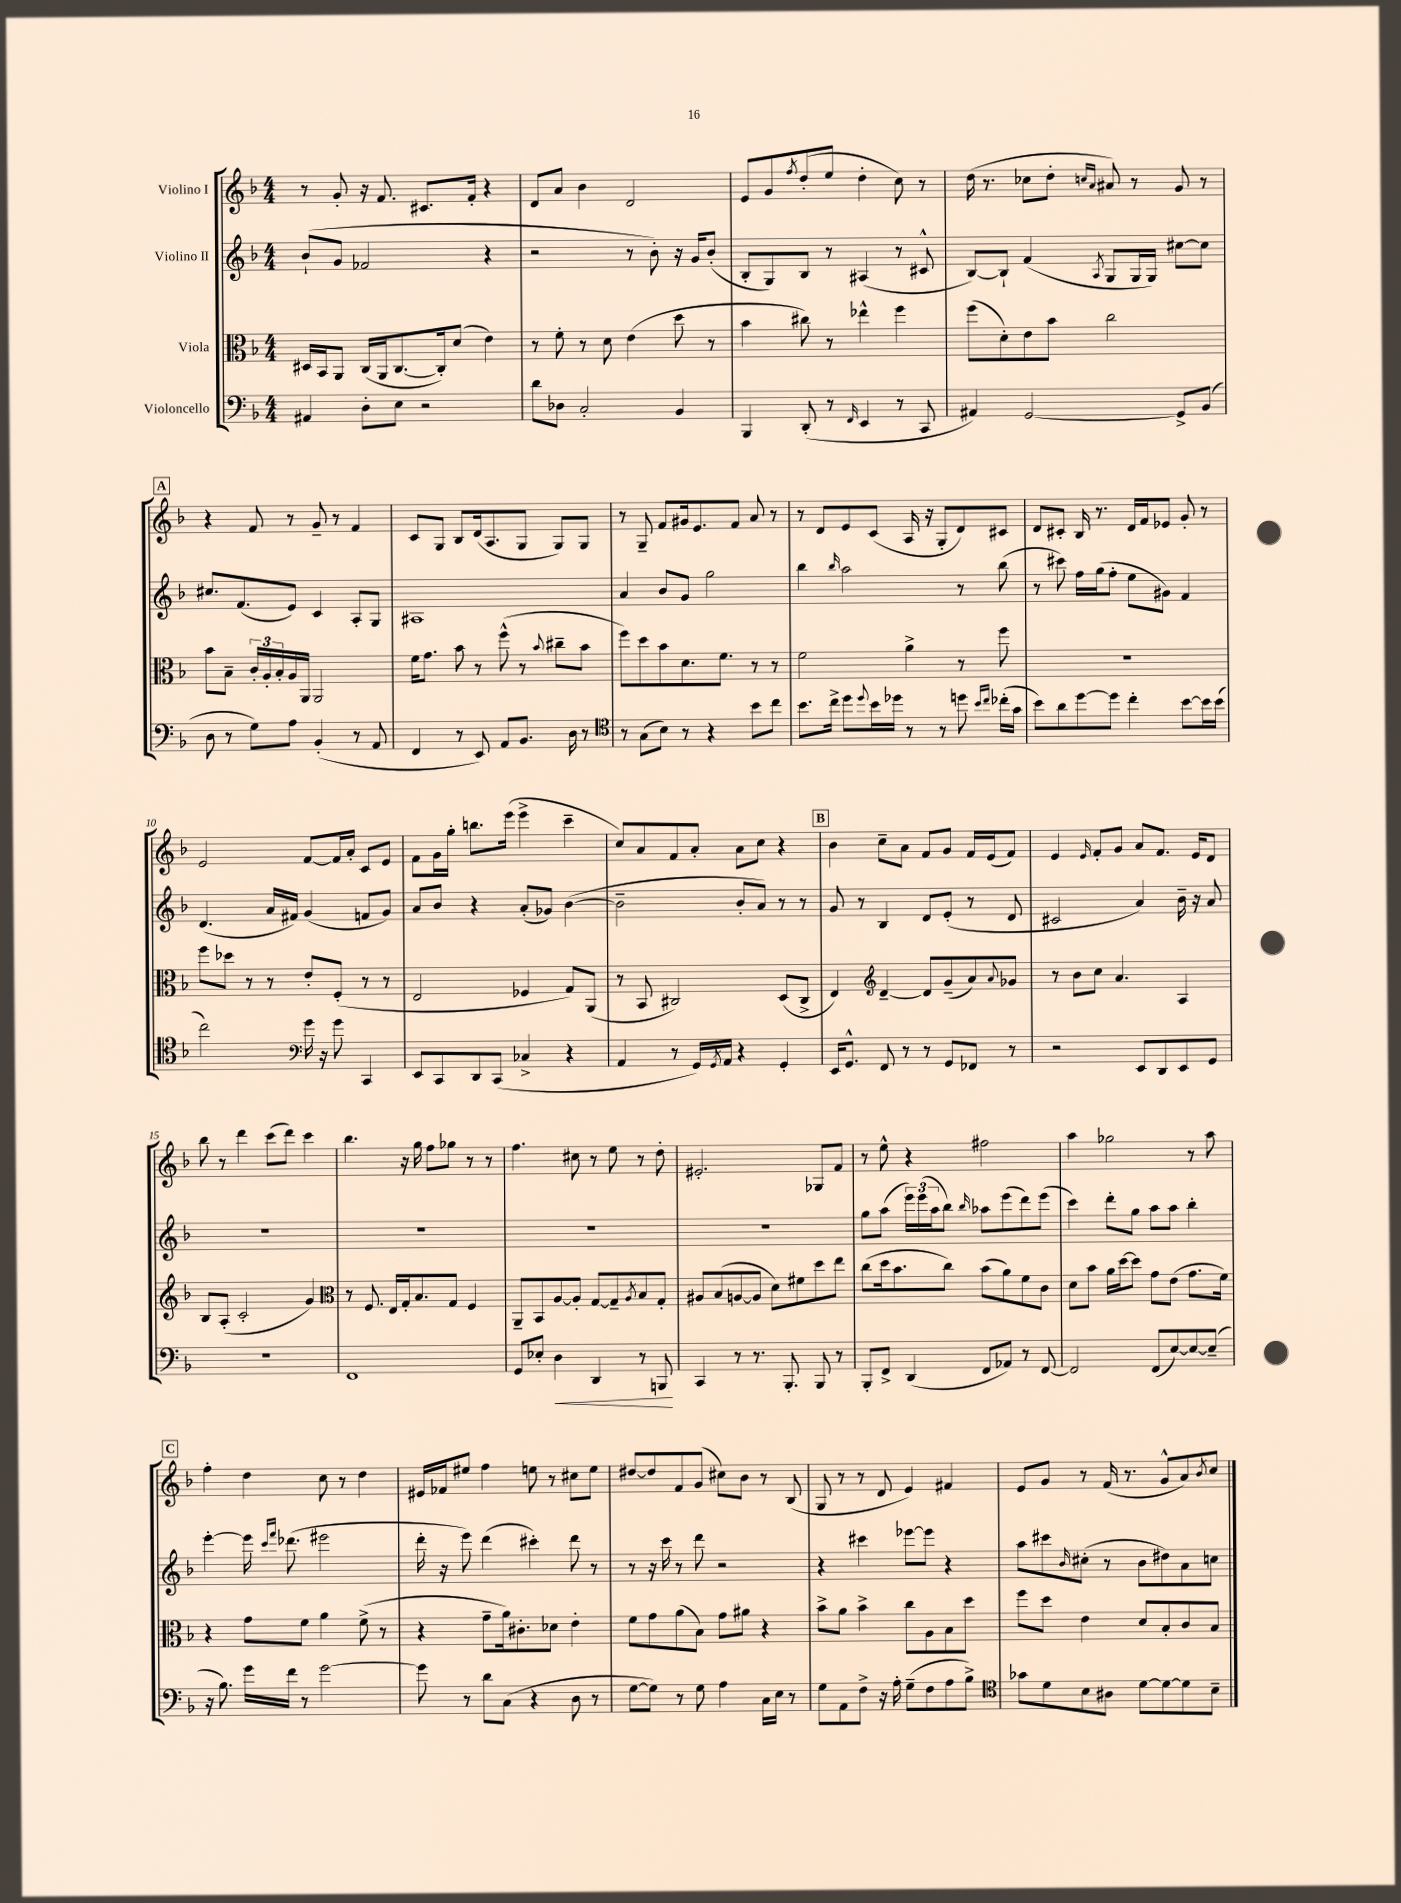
<<
\new StaffGroup <<
\new Staff = "s0" \with { instrumentName = "Violino I" } {
    \clef treble \key f \major \numericTimeSignature \time 4/4
    r8 g'8-. r16 f'8. cis'8. f'16-. r4 |
    d'8 a'8 bes'4 d'2 |
    e'8 g'8 \acciaccatura { f''8 } d''8-.( e''8 d''4-. c''8) r8 |
    d''16( r8. ces''8 d''8-. \grace { c''16 a'16 } ais'8) r8 g'8 r8 |
    \mark \markup { \box "A" } r4 f'8 r8 g'8-- r8 f'4 |
    c'8 g8 bes8 d'16( a8. g8 g8) g8 |
    r8 g8-- f'8 gis'16 e'8. f'8 a'8 r8 |
    r8 d'8 e'8 c'8( a16 r16 g8-. d'8) cis'8 |
    d'8 cis'8-. bes16 r8. d'16 f'16 ees'8 g'8-. r8 |
    e'2 f'8~ f'16 a'16-. c'8 e'8 |
    f'8 g'16 g''16-. b''8. e'''16( e'''4-> c'''4-- |
    c''8) a'8 f'8 a'8-. a'8 c''8 r4 |
    \mark \markup { \box "B" } bes'4 c''8-- a'8 f'8 g'8 f'16 e'16( f'8) |
    e'4 \grace { e'16 } f'8-. g'8 a'8 f'8. e'16 d'8 |
    bes''8 r8 d'''4 c'''8( d'''8) c'''4 |
    bes''4. r16 g''16 f''8 ges''8 r8 r8 |
    f''4. cis''8 r8 e''8 r8 d''8-. |
    eis'2.-. ges8 f'8 |
    r8 e''8-^ r4 fis''2 |
    a''4 ges''2 r8 a''8 |
    \mark \markup { \box "C" } f''4-. d''4 c''8 r8 d''4 |
    eis'16 fes'16 eis''8 f''4 e''8 r8 cis''8 e''8 |
    dis''8~ dis''8 f'8 g'8( cis''8) bes'8 r8 bes8( |
    g8 r8 r8 d'8 e'4) fis'4 |
    e'8 g'8 r8 f'16( r8. g'8-^ a'8) \acciaccatura { bes'8 } c''8 \bar "|." |
}
\new Staff = "s1" \with { instrumentName = "Violino II" } {
    \clef treble \key f \major \numericTimeSignature \time 4/4
    bes'8-!( g'8 fes'2 r4 |
    r2 r8 bes'8-.) r16 g'16 bes'8-.( |
    bes8-. g8) bes8 r8 ais4( r8 cis'8-^ |
    bes8~) bes8-! f'4( \acciaccatura { a8 } g8 g16 g16) cis''8~ cis''8 |
    \mark \markup { \box "A" } cis''8. f'8.( e'8) c'4 a8-. g8 |
    ais1 |
    a'4 bes'8 g'8 g''2 |
    bes''4 \grace { bes''16 } a''2 r8 bes''8( |
    r8 cis'''8) f''16 g''16( f''8-. e''8 gis'8) f'4 |
    d'4.( a'16 fis'16) g'4( f'8 g'8) |
    a'8 bes'8 r4 a'8-.( ges'8) bes'4~( |
    bes'2-- bes'8-. a'8) r8 r8 |
    \mark \markup { \box "B" } g'8 r8 bes4 d'8 e'8-.( r8 d'8 |
    cis'2 a'4) bes'16-- r16 a'8 |
    R1 |
    R1 |
    R1 |
    R1 |
    g''8 a''8( \tuplet 3/2 { e'''16) e'''16( a''16 } bes''8) \grace { bes''16 } aes''8 e'''8( d'''8) e'''8( |
    c'''4) d'''8-. g''8 a''8 a''8 bes''4-. |
    \mark \markup { \box "C" } e'''4~-. e'''16 \grace { c'''16 f'''16 } des'''8.( eis'''2 |
    d'''16-. r16 e'''8) d'''4( cis'''4-.) d'''8 r8 |
    r8 r16 c'''16 r8 d'''8 r2 |
    r4 cis'''4 ees'''8~ ees'''8 r4 |
    a''8 cis'''8 \grace { bes'16 } cis''8-.( r8 bes'8 dis''8) a'8 c''8 \bar "|." |
}
\new Staff = "s2" \with { instrumentName = "Viola" } {
    \clef alto \key f \major \numericTimeSignature \time 4/4
    dis16 bes,16 a,8 c16( a,16 c8.~ c16-.) d'8( e'4) |
    r8 f'8-. r8 d'8 e'4( d''8 r8 |
    bes'4 cis''8) r8 ees''4-^ f''4 |
    f''8( d'8-.) e'8 bes'8 c''2 |
    \mark \markup { \box "A" } bes'8 bes8-- \tuplet 3/2 { c'16-. a16-. bes16-. } a16 a,16 a,2 |
    f'16 g'8. bes'8 r8 f''8-^( r8 \appoggiatura { bes'8 } cis''8-- bes'8 |
    f''8) d''8 bes'8 d'8. f'8. r8 r8 |
    f'2 a'4-> r8 f''8 |
    R1 |
    f''8 des''8 r8 r8 e'8-. f8-.( r8 r8 |
    e2 fes4 g8) a,8( |
    r8 bes,8 cis2) d8( cis8-> |
    \mark \markup { \box "B" } e4) \clef treble d'4~-- d'8 g'8--( a'8) \appoggiatura { a'8 } ges'8 |
    r8 bes'8 c''8 a'4. a4 |
    bes8 a8-.( c'2-. g'4) |
    \clef alto r8 f8. e16 g16-. bes8. g8 f4 |
    a,8-- bes,8 a8~ a8-. g8~ g8-- \acciaccatura { a8 } bes8 g8-. |
    ais8 bes8( a8~ a8 d'8) fis'8 d''8 e''8 |
    c''8( d''16 bes'8. c''8) bes'8( a'8) f'8 c'8 |
    d'8 bes'8 a'16 d''16~ d''8 g'8 e'8( g'8. f'16) |
    \mark \markup { \box "C" } r4 g'8 f'8 a'4 f'8->( r8 |
    r4 g'8-- a'16) cis'8.-. des'8 e'4-. |
    f'8 g'8 a'8( bes8) g'8 ais'8 r4 |
    bes'8-> a'8 bes'4-> c''8 a8 bes8 d''8 |
    f''8 d''8 e'4 d'8 bes8-. c'8 bes8 \bar "|." |
}
\new Staff = "s3" \with { instrumentName = "Violoncello" } {
    \clef bass \key f \major \numericTimeSignature \time 4/4
    ais,4 d8-. e8 r2 |
    d'8 des8 c2-. bes,4 |
    bes,,4 d,8-.( r8 \grace { f,16 } e,4 r8 c,8 |
    ais,4) g,2~ g,8-> bes,8( |
    \mark \markup { \box "A" } d8 r8 g8) a8 bes,4-.( r8 a,8 |
    f,4 r8 e,8) a,8 bes,8. d16 r8 |
    \clef tenor r8 g8( bes8) r8 r4 bes'8 c''8 |
    bes'8. c''16-> d''8 \appoggiatura { d''8 } bes'16 des''16 r8 r8 d''8 \grace { bes'16 c''16 } ces''16-.( g'16 |
    bes'8) a'8 d''8~ d''8 c''4-. bes'8~ bes'16 bes'16( |
    c''2) \clef bass g'16 r16 g'8 c,4 |
    e,8 c,8 d,8 c,8( ces4-> r4 |
    a,4 r8 g,16) \acciaccatura { g,8 } a,16 r4 g,4-. |
    \mark \markup { \box "B" } e,16 g,8.-^ f,8 r8 r8 g,8 fes,8 r8 |
    r2 e,8 d,8 e,8 g,8 |
    R1 |
    f,1 |
    g,8 ees8-. d4\< d,4 r8 b,,8\! |
    c,4 r8 r8. bes,,8.-. bes,,8 r8 |
    bes,,8-. f,8-> d,4( f,8 aes,8) r8 f,8~ |
    f,2 f,8( e8~) e8~ e8--( |
    \mark \markup { \box "C" } r16 bes8.) g'16 f'16 r8 g'2~ |
    g'8 r8 d'8 c8( r4 d8 r8 |
    g8~ g8) r8 g8 a4 c16 e16 r8 |
    g8 a,8 f8-> r16 a16-. g8--( f8 a8 bes8->) |
    \clef tenor ges'8 d'8 bes8 ais8 d'8~ d'8~ d'8 bes8-- \bar "|." |
}
>>
>>
